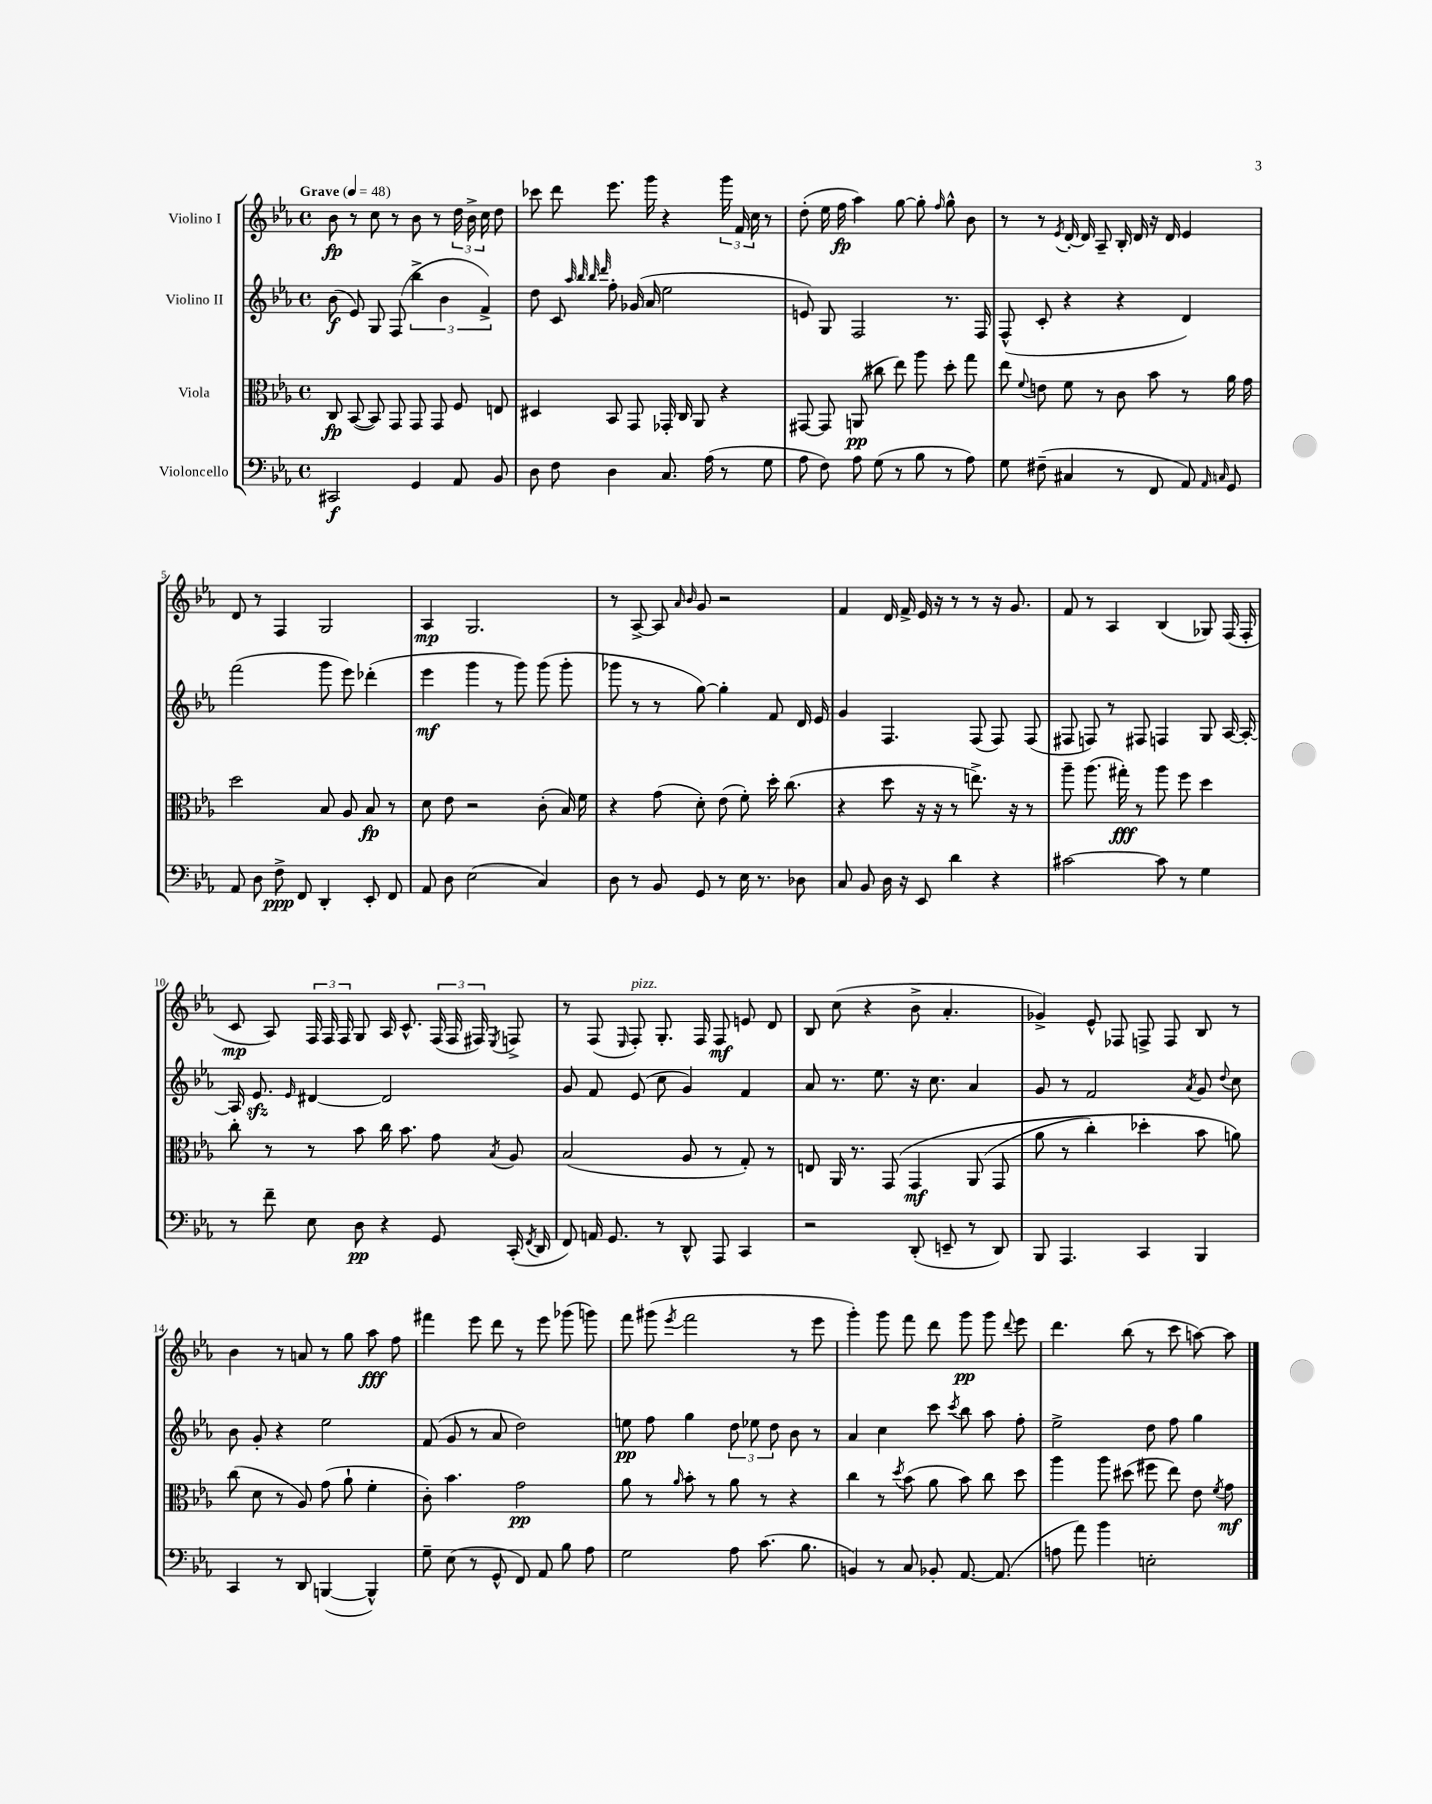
<<
\new StaffGroup <<
\new Staff = "s0" \with { instrumentName = "Violino I" } {
    \clef treble \key ees \major \defaultTimeSignature \time 4/4 \tempo "Grave" 4 = 48
    \autoBeamOff bes'8\fp r8 c''8 r8 bes'8 r8 \tuplet 3/2 { d''16 bes'16-> c''16 } d''8 |
    ces'''8 d'''8 ees'''8. g'''16 r4 \tuplet 3/2 { g'''16 f'16 c''16 } r8 |
    d''8-.( ees''16 f''16\fp aes''4) g''8~ g''8-. \grace { f''16 } g''8-^ bes'8 |
    r8 r8 \acciaccatura { ees'8 } d'16~-. d'16 aes8-- bes16-. d'16 r16 d'16 ees'4 |
    d'8 r8 f4 g2 |
    aes4\mp g2. |
    r8 aes8~-> aes8 \grace { aes'16 bes'16 } g'8 r2 |
    f'4 d'16 f'16-> ees'16 r16 r8 r8 r16 g'8. |
    f'8 r8 aes4 bes4( ges8) f16( f16-. |
    c'8\mp aes8) \tuplet 3/2 { f16 f16 f16 } g8 aes16 c'8.-^ \tuplet 3/2 { f16( f16 fis16) } \acciaccatura { ees8 } f8-> |
    r8 f8( \grace { ees16 } f8-.^\markup { \italic "pizz." }) g8.-. f16 f8\mf e'8 d'8 |
    bes8 c''8( r4 bes'8-> aes'4.-. |
    ges'4->) ees'8-^ fes8 f8-> f8 bes8 r8 |
    bes'4 r8 a'8 r8 g''8 aes''8\fff f''8 |
    fis'''4 ees'''8 d'''8 r8 ees'''8 ges'''8( g'''8) |
    f'''8 gis'''8( \acciaccatura { ees'''8 } f'''2 r8 ees'''8 |
    g'''4-.) g'''8 f'''8 d'''8 g'''8\pp g'''8 \appoggiatura { d'''8 } ees'''8 |
    d'''4. bes''8( r8 c'''8 a''8~) a''8 \bar "|." |
}
\new Staff = "s1" \with { instrumentName = "Violino II" } {
    \clef treble \key ees \major \defaultTimeSignature \time 4/4
    \autoBeamOff bes'8\f( ees'8) g8 f8( \tuplet 3/2 { bes''4-> bes'4 f'4->) } |
    d''8 c'8 \grace { aes''32 bes''32 bes''32 d'''32 } f''8-. ges'16( aes'16 ees''2 |
    e'8) g8 f2 r8. f16 |
    f8-^( c'8-. r4 r4 d'4) |
    f'''2( g'''8 ees'''8) des'''4-.( |
    ees'''4\mf g'''4 r8 g'''8) g'''8( g'''8-. |
    ges'''8 r8 r8 g''8~) g''4-. f'8 d'16 ees'16 |
    g'4 f4. f8( f8) f8( |
    fis8 f8) r8 fis8 f4 g8 aes16~ aes16~-. |
    aes16 ees'8.\sfz \grace { ees'16 } dis'4~ dis'2 |
    g'8 f'8 ees'8( c''8 g'4) f'4 |
    aes'8 r8. ees''8. r16 c''8. aes'4 |
    g'8 r8 f'2 \acciaccatura { aes'8 } g'8 \appoggiatura { d''8 } c''8 |
    bes'8 g'8-. r4 ees''2 |
    f'8( g'8 r8 aes'8 d''2) |
    e''8\pp f''8 g''4 \tuplet 3/2 { d''8 ees''8 d''8 } bes'8 r8 |
    aes'4 c''4 c'''8 \acciaccatura { c'''8 } bes''8 aes''8 f''8-. |
    ees''2-> d''8 f''8 g''4 \bar "|." |
}
\new Staff = "s2" \with { instrumentName = "Viola" } {
    \clef alto \key ees \major \defaultTimeSignature \time 4/4
    \autoBeamOff c8\fp bes,8~( bes,8) g,8 g,8 g,8 f8 e8 |
    dis4 bes,8 g,8 ges,16-. c16 aes,8 r4 |
    gis,8~ gis,8 a,8\pp( cis''8 ees''8) aes''8 d''8-. g''8 |
    ees''8 \appoggiatura { f'8 } e'8 f'8 r8 c'8 bes'8 r8 aes'16 g'16 |
    d''2 bes8 aes8 bes8\fp r8 |
    d'8 ees'8 r2 c'8-.( bes16) f'16 |
    r4 g'8( d'8-.) ees'8( f'8-.) d''16-. c''8.( |
    r4 d''8 r16 r16 r8 e''8.->) r16 r8 |
    aes''8-- aes''8.( gis''16-.\fff) r8 aes''8 f''8 d''4 |
    c''8-. r8 r8 bes'8 c''16 bes'8. g'8 \acciaccatura { bes8 } aes8 |
    bes2( aes8 r8 g8-.) r8 |
    e8 aes,16 r8. g,8\( g,4\mf aes,8( g,8 |
    aes'8 r8 c''4-.) des''4-. bes'8 a'8\) |
    c''8( d'8 r8 aes8) g'8( aes'8-! f'4-. |
    c'8-.) bes'4. g'2\pp |
    aes'8 r8 \grace { aes'16 } bes'8-. r8 aes'8 r8 r4 |
    c''4 r8 \acciaccatura { d''8 } bes'8( aes'8 bes'8) c''8 d''8 |
    aes''4 aes''8 dis''8( fis''8 ees''8) ees'8 \acciaccatura { f'8 } g'8\mf \bar "|." |
}
\new Staff = "s3" \with { instrumentName = "Violoncello" } {
    \clef bass \key ees \major \defaultTimeSignature \time 4/4
    \autoBeamOff cis,2\f g,4 aes,8 bes,8 |
    d8 f8 d4 c8. aes16( r8 g8 |
    aes8 f8) aes8 g8( r8 bes8 r8 aes8) |
    g8 fis8--( cis4 r8 f,8 aes,8) \grace { aes,16 c16 } g,8 |
    aes,8 d8 f8->\ppp f,8 d,4-. ees,8-. f,8 |
    aes,8 d8 ees2( c4) |
    d8 r8 bes,8 g,8 r8 ees16 r8. des8 |
    c8 bes,8 d16 r16 ees,8 d'4 r4 |
    cis'2~ cis'8 r8 g4 |
    r8 f'8-- ees8 d8\pp r4 g,8 c,16-.( \acciaccatura { f,8 } d,16 |
    f,8) a,16 g,8. r8 d,8-^ aes,,8 c,4 |
    r2 d,8-.( e,8-- r8 d,8) |
    bes,,8 aes,,4. c,4 bes,,4 |
    c,4 r8 d,8 b,,4~( b,,4-^) |
    g8-- ees8( r8 g,8-^ f,8) aes,8 bes8 aes8 |
    g2 aes8 c'8.( bes8. |
    b,4) r8 c8 bes,8-. aes,8.~ aes,8.( |
    a8 aes'8) bes'4 e2-. \bar "|." |
}
>>
>>
